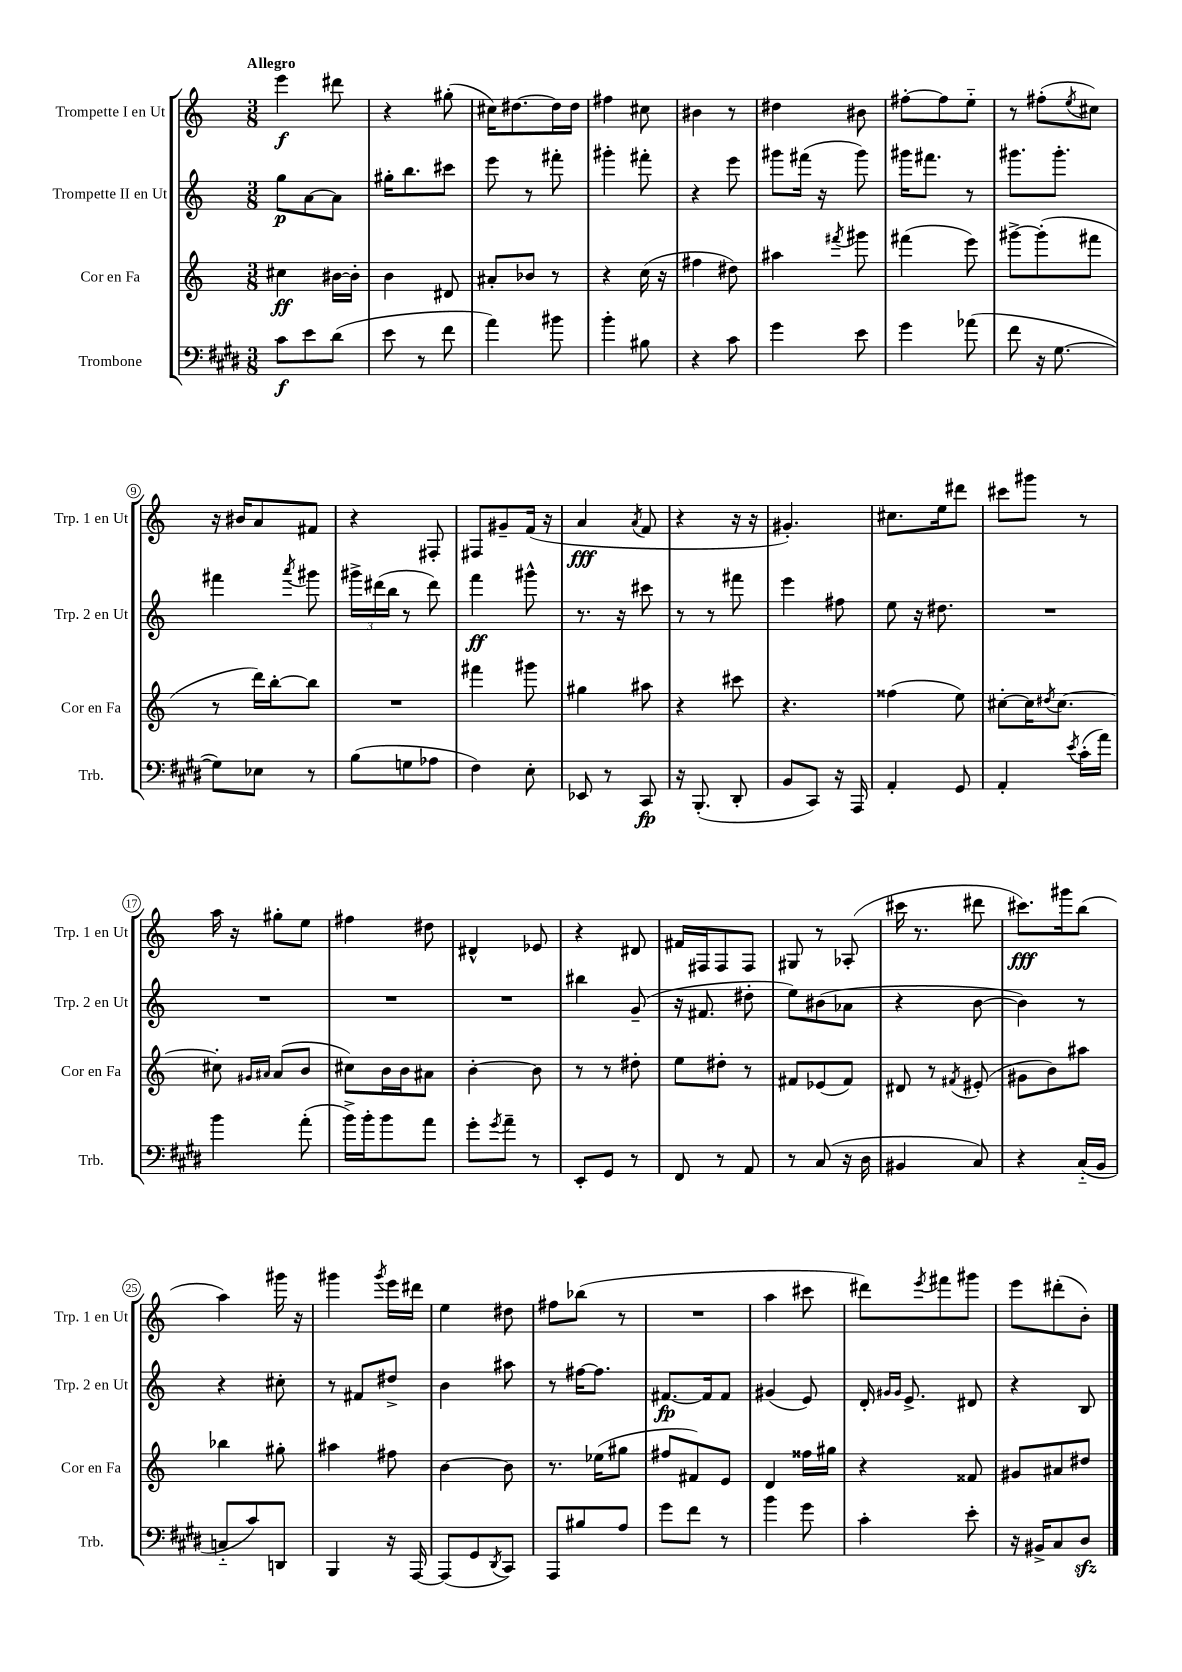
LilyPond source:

<<
\new StaffGroup <<
\new Staff = "s0" \with { instrumentName = "Trompette I en Ut" shortInstrumentName = "Trp. 1 en Ut" } {
    \clef treble \key c \major \numericTimeSignature \time 3/8 \tempo "Allegro"
    e'''4\f dis'''8 |
    r4 gis''8-.( |
    cis''16) dis''8.~ dis''16 dis''16 |
    fis''4 cis''8 |
    bis'4 r8 |
    dis''4 bis'8 |
    fis''8~-. fis''8 e''8-_ |
    r8 fis''8-.( \acciaccatura { e''8 } cis''8) |
    r16 bis'16 a'8 fis'8 |
    r4 fis8-. |
    fis8 gis'8-- f'16( r16 |
    a'4\fff \acciaccatura { a'8 } f'8 |
    r4 r16 r16 |
    gis'4.-.) |
    cis''8. e''16 dis'''8 |
    cis'''8 gis'''8 r8 |
    a''16 r16 gis''8-. e''8 |
    fis''4 dis''8 |
    dis'4-^ ees'8 |
    r4 dis'8 |
    fis'16 fis16 fis8 fis8 |
    gis8 r8 aes8-.( |
    cis'''16 r8. dis'''8 |
    cis'''8.\fff) gis'''16 b''8( |
    a''4) gis'''16 r16 |
    gis'''4 \acciaccatura { gis'''8 } e'''16 dis'''16 |
    e''4 dis''8 |
    fis''8 bes''8( r8 |
    R4. |
    a''4 cis'''8 |
    dis'''8) \acciaccatura { e'''8 } fis'''8 gis'''8 |
    e'''8 dis'''8-.( b'8-.) \bar "|." |
}
\new Staff = "s1" \with { instrumentName = "Trompette II en Ut" shortInstrumentName = "Trp. 2 en Ut" } {
    \clef treble \key c \major \numericTimeSignature \time 3/8
    g''8\p a'8~ a'8 |
    gis''16-. b''8. cis'''8 |
    e'''8 r8 fis'''8-. |
    gis'''4-. fis'''8-. |
    r4 e'''8 |
    gis'''8 fis'''16( r16 gis'''8) |
    gis'''16 fis'''8. r8 |
    gis'''8. gis'''8.-. |
    fis'''4 \acciaccatura { a'''8 } gis'''8 |
    \tuplet 3/2 { gis'''16-> dis'''16( b''16 } r8 dis'''8) |
    f'''4\ff gis'''8-^ |
    r8. r16 cis'''8 |
    r8 r8 fis'''8 |
    e'''4 fis''8 |
    e''8 r16 dis''8. |
    R4. |
    R4. |
    R4. |
    R4. |
    bis''4 g'8--( |
    r16 fis'8. dis''8-. |
    e''8) bis'8( aes'8 |
    r4 b'8~ |
    b'4) r8 |
    r4 cis''8-. |
    r8 fis'8 dis''8-> |
    b'4 ais''8 |
    r8 fis''16~ fis''8. |
    fis'8.~\fp fis'16 fis'8 |
    gis'4( e'8) |
    d'16-. \grace { gis'16 gis'16 } e'8.-> dis'8 |
    r4 b8 \bar "|." |
}
\new Staff = "s2" \with { instrumentName = "Cor en Fa" shortInstrumentName = "Cor en Fa" } {
    \clef treble \key c \major \numericTimeSignature \time 3/8
    cis''4\ff bis'16~ bis'16-. |
    b'4 dis'8 |
    ais'8-. bes'8 r8 |
    r4 c''16( r16 |
    fis''4 dis''8) |
    ais''4 \acciaccatura { fis'''8 } gis'''8 |
    fis'''4( e'''8) |
    gis'''8~-> gis'''8-.( fis'''8 |
    r8 d'''16) b''16~-. b''8 |
    R4. |
    fis'''4 gis'''8 |
    gis''4 ais''8 |
    r4 cis'''8 |
    r4. |
    fisis''4( e''8) |
    cis''8~-. cis''16 \acciaccatura { dis''8 } cis''8.~ |
    cis''8-. \grace { gis'16 ais'16 } ais'8( b'8 |
    cis''8) b'16 b'16 ais'8 |
    b'4~-. b'8 |
    r8 r8 dis''8-. |
    e''8 dis''8-. r8 |
    fis'8 ees'8( fis'8) |
    dis'8 r8 \acciaccatura { fis'8 } eis'8-.( |
    gis'8 b'8) ais''8 |
    bes''4 gis''8-. |
    ais''4 fis''8 |
    b'4~ b'8 |
    r8. ees''16( gis''8 |
    fis''8 fis'8) e'8 |
    d'4 fisis''16 gis''16 |
    r4 fisis'8 |
    gis'8 ais'8 dis''8 \bar "|." |
}
\new Staff = "s3" \with { instrumentName = "Trombone" shortInstrumentName = "Trb." } {
    \clef bass \key e \major \numericTimeSignature \time 3/8
    cis'8\f e'8 dis'8( |
    e'8 r8 fis'8 |
    a'4) bis'8 |
    b'4-. bis8 |
    r4 cis'8 |
    gis'4 e'8 |
    gis'4 aes'8( |
    fis'8 r16 gis8.~ |
    gis8) ees8 r8 |
    b8( g8 aes8 |
    fis4) e8-. |
    ees,8 r8 cis,8\fp |
    r16 b,,8.-.( dis,8-. |
    b,8 cis,8) r16 a,,16 |
    a,4-. gis,8 |
    a,4-. \acciaccatura { e'8 } cis'16-.( a'16) |
    b'4 a'8-.( |
    b'16->) b'16-. b'8 a'8 |
    gis'8-. \acciaccatura { gis'8 } a'8-- r8 |
    e,8-. gis,8 r8 |
    fis,8 r8 a,8 |
    r8 cis8( r16 dis16 |
    bis,4 cis8) |
    r4 cis16-_( b,16 |
    c8-_ cis'8) d,8 |
    b,,4 r16 a,,16~ |
    a,,8( gis,8 \acciaccatura { dis,8 } cis,8) |
    a,,8 bis8 a8 |
    gis'8 fis'8 r8 |
    b'4 gis'8 |
    cis'4-. e'8-. |
    r16 bis,16-> cis8 dis8\sfz \bar "|." |
}
>>
>>
\layout { \context { \Score \override BarNumber.stencil = #(make-stencil-circler 0.1 0.3 ly:text-interface::print) } }
